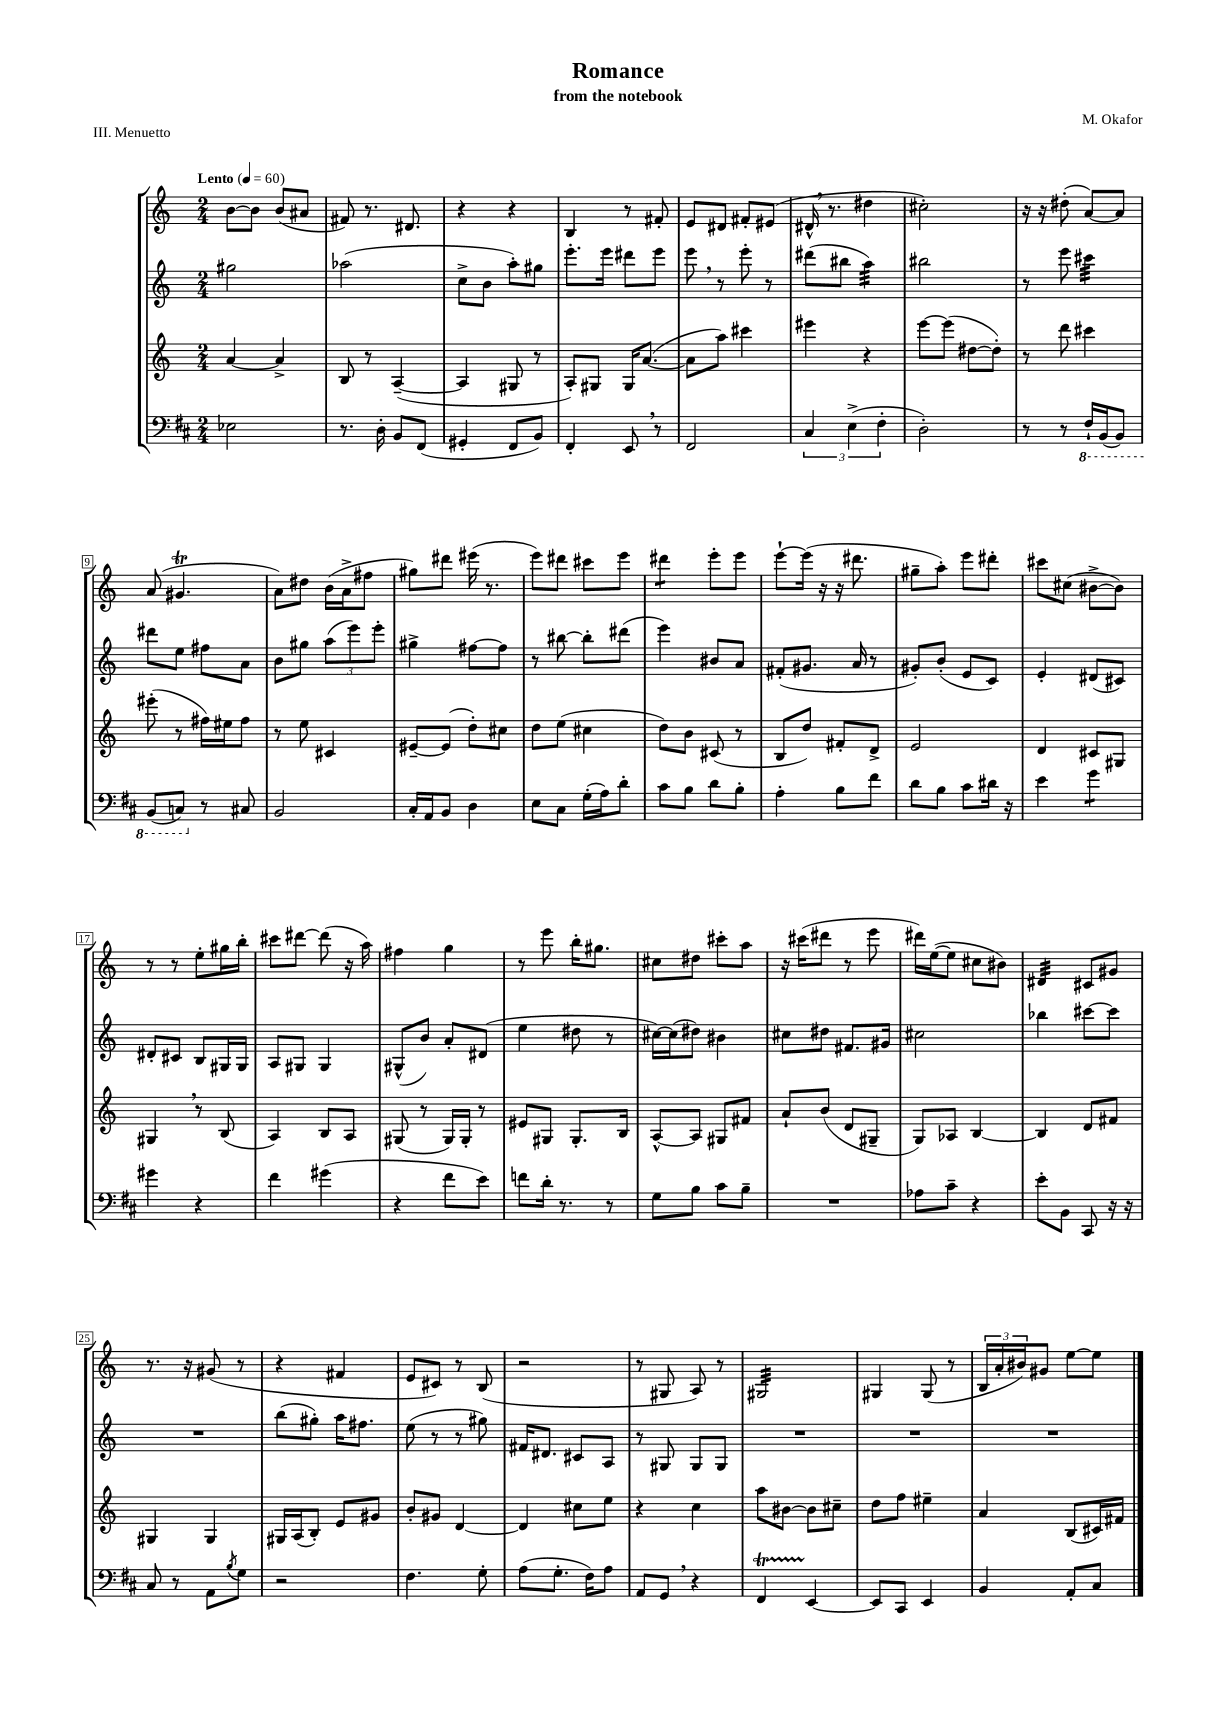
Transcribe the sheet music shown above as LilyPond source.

\header { title = "Romance" composer = "M. Okafor" subtitle = "from the notebook" piece = "III. Menuetto" }
<<
\new StaffGroup <<
\new Staff = "s0" {
    \clef treble \key c \major \numericTimeSignature \time 2/4 \tempo "Lento" 4 = 60
    b'8~ b'8 b'8( ais'8 |
    fis'8) r8. dis'8. |
    r4 r4 |
    b4 r8 fis'8-. |
    e'8 dis'8 fis'8-. eis'8( |
    dis'16-^ \breathe r8. dis''4 |
    cis''2-.) |
    r16 r16 dis''8-.( a'8~) a'8 |
    a'8( gis'4.\trill |
    a'8) dis''8 b'16( a'16-> fis''8 |
    gis''8) dis'''8 eis'''16( r8. |
    e'''8) dis'''8 cis'''8 e'''8 |
    dis'''4:8 e'''8-. e'''8 |
    e'''8~-! e'''16( r16 r16 dis'''8. |
    gis''8-- a''8-.) e'''8 dis'''8-. |
    cis'''8 cis''8( bis'8~-> bis'8) |
    r8 r8 e''8-. gis''16 b''16-. |
    cis'''8 dis'''8~ dis'''8( r16 a''16) |
    fis''4 g''4 |
    r8 e'''8 b''16-. gis''8. |
    cis''8 dis''8 cis'''8-. a''8 |
    r16 cis'''16( dis'''8 r8 e'''8 |
    dis'''16) e''16~( e''8 cis''8 bis'8) |
    dis'4:32 cis'8 gis'8 |
    r8. r16 gis'8( r8 |
    r4 fis'4 |
    e'8 cis'8) r8 b8( |
    r2 |
    r8 gis8 a8) r8 |
    gis2:32 |
    gis4 gis8( r8 |
    \tuplet 3/2 { b16 a'16-. bis'16) } gis'8 e''8~ e''8 \bar "|." |
}
\new Staff = "s1" {
    \clef treble \key c \major \numericTimeSignature \time 2/4
    gis''2 |
    aes''2( |
    c''8-> b'8 a''8-.) gis''8 |
    e'''8.-. e'''16 dis'''8 e'''8 |
    e'''8 \breathe r8 e'''8-. r8 |
    dis'''8( bis''8 a''4:32) |
    bis''2 |
    r8 e'''8 cis'''4:32 |
    dis'''8 e''8 fis''8 a'8 |
    b'8 gis''8 \tuplet 3/2 { a''8( e'''8) e'''8-. } |
    gis''4-> fis''8~ fis''8 |
    r8 bis''8~ bis''8-. dis'''8( |
    e'''4) bis'8 a'8 |
    fis'8-.( gis'8. a'16 r8 |
    gis'8-.) b'8-.( e'8 c'8) |
    e'4-. dis'8( cis'8) |
    dis'8-. cis'8 b8 gis16 gis16 |
    a8 gis8 gis4 |
    gis8-^( b'8) a'8-. dis'8( |
    e''4 dis''8 r8 |
    cis''16~) cis''16( dis''8) bis'4 |
    cis''8 dis''8 fis'8. gis'16 |
    cis''2 |
    bes''4 cis'''8~ cis'''8 |
    R2 |
    b''8( gis''8-.) a''16 fis''8. |
    e''8( r8 r8 gis''8) |
    fis'16 dis'8. cis'8 a8 |
    r8 gis8 gis8 gis8 |
    R2 |
    R2 |
    R2 \bar "|." |
}
\new Staff = "s2" {
    \clef treble \key c \major \numericTimeSignature \time 2/4
    a'4~ a'4-> |
    b8 r8 a4~--( |
    a4 gis8 r8 |
    a8-.) gis8 gis16 a'8.~( |
    a'8 a''8) cis'''4 |
    eis'''4 r4 |
    e'''8~ e'''8( dis''8~ dis''8-.) |
    r8 d'''8 cis'''4 |
    eis'''8-.( r8 fis''16) eis''16 fis''8 |
    r8 e''8 cis'4 |
    eis'8~-- eis'8( d''8-.) cis''8 |
    d''8 e''8( cis''4 |
    d''8) b'8 cis'8( r8 |
    b8 d''8) fis'8-. d'8-> |
    e'2 |
    d'4 cis'8 gis8 |
    gis4 \breathe r8 b8( |
    a4) b8 a8 |
    gis8( r8 gis16) gis16-. r8 |
    eis'8 gis8 gis8.-. b16 |
    a8~-^ a8 gis8 fis'8 |
    a'8-! b'8( d'8 gis8-- |
    g8) aes8 b4~ |
    b4 d'8 fis'8 |
    gis4 gis4 |
    gis16 a16( b8-.) e'8 gis'8 |
    b'8-. gis'8 d'4~ |
    d'4 cis''8 e''8 |
    r4 c''4 |
    a''8 bis'8~ bis'8 cis''8-- |
    d''8 f''8 eis''4-- |
    a'4 b8( cis'16) fis'16 \bar "|." |
}
\new Staff = "s3" {
    \clef bass \key d \major \numericTimeSignature \time 2/4
    ees2 |
    r8. d16-. b,8 fis,8( |
    gis,4-. fis,8 b,8) |
    fis,4-. e,8 \breathe r8 |
    fis,2 |
    \tuplet 3/2 { cis4 e4->( fis4-. } |
    d2-.) |
    r8 r8 \ottava #-1 fis,16-! b,,16( b,,8) |
    b,,8( c,8) \ottava #0 r8 cis!8 |
    b,2 |
    cis16-. a,16 b,8 d4 |
    e8 cis8 g16-.( a16) d'8-. |
    cis'8 b8 d'8 b8-. |
    a4-. b8 fis'8 |
    d'8 b8 cis'8 dis'16 r16 |
    e'4 g'4:8 |
    gis'4 r4 |
    fis'4 gis'4( |
    r4 fis'8 e'8) |
    f'8 d'16-. r8. r8 |
    g8 b8 cis'8 b8-- |
    R2 |
    aes8 cis'8-- r4 |
    e'8-. b,8 cis,8 r16 r16 |
    cis8 r8 a,8 \acciaccatura { b8 } g8 |
    r2 |
    fis4. g8-. |
    a8( g8.-. fis16) a8 |
    a,8 g,8 \breathe r4 |
    fis,4\startTrillSpan e,4~\stopTrillSpan |
    e,8 cis,8 e,4 |
    b,4 a,8-. cis8 \bar "|." |
}
>>
>>
\layout { \context { \Score \override BarNumber.stencil = #(make-stencil-boxer 0.1 0.3 ly:text-interface::print) } }
